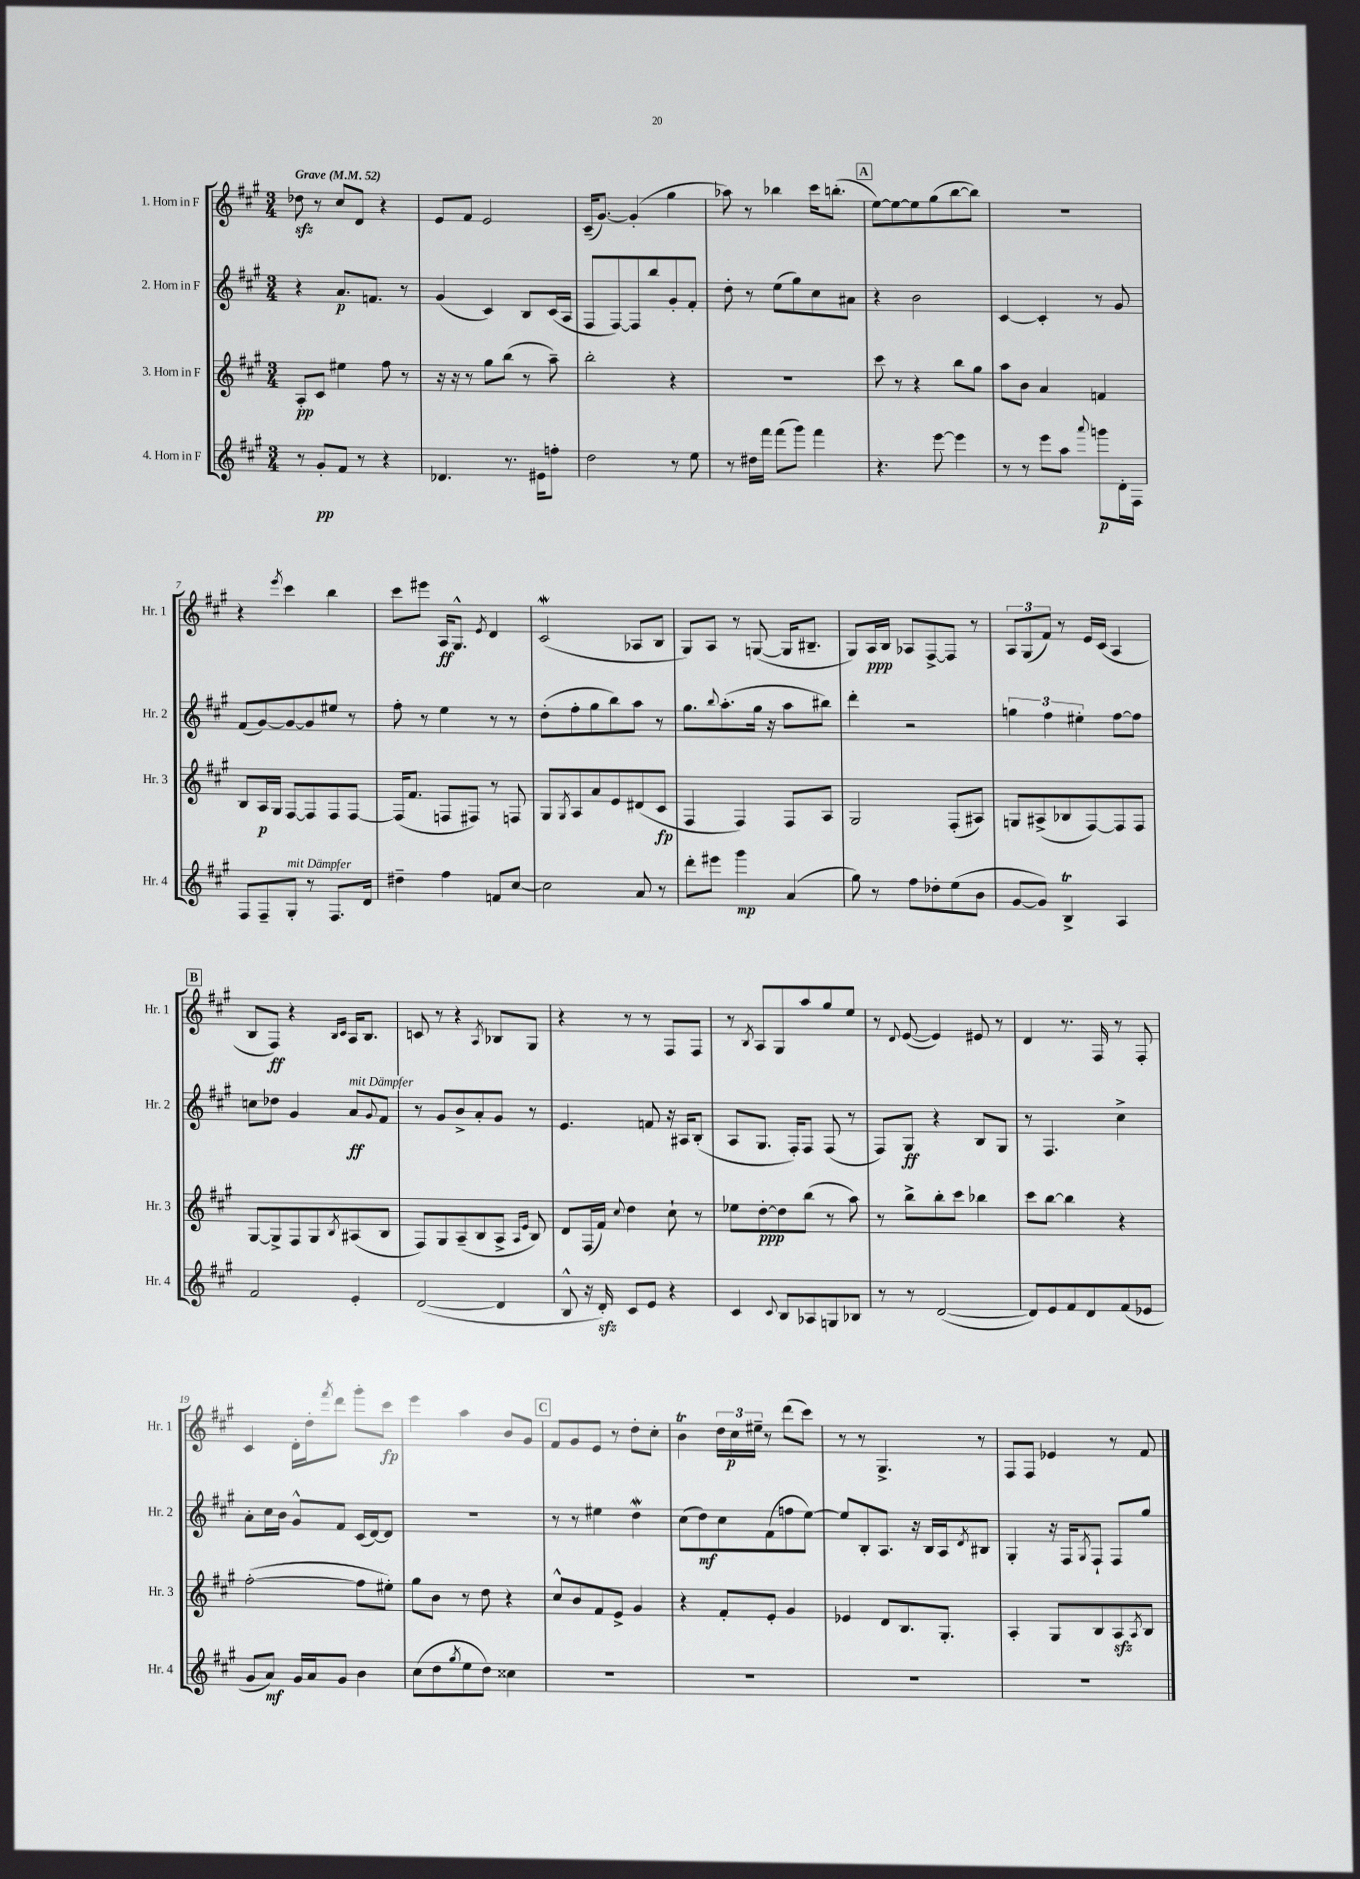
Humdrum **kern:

**kern	**kern	**kern	**kern
*staff4	*staff3	*staff2	*staff1
*clefG2	*clefG2	*clefG2	*clefG2
*k[f#c#g#]	*k[f#c#g#]	*k[f#c#g#]	*k[f#c#g#]
*M3/4	*M3/4	*M3/4	*M3/4
*MM52	*MM52	*MM52	*MM52
8r	8A'/L	4r	8dd-\
8g#'/L	8c#/J	.	8r
8f#/J	4ee#\	8.a/L	8cc#/L
8r	.	.	8d/J
.	.	8.f/J	.
4r	8ff#\	.	4r
.	8r	8r	.
=	=	=	=
4.d-/	16r	(4g#/	8e/L
.	16r	.	.
.	8r	.	8f#/J
.	8gg#\L	4c#/)	2e/
8.r	(8bb\J	.	.
.	8r	8B/L	.
16e#\LK	.	.	.
8ff'\J	8aa~\)	(16c#/L	.
.	.	16A/JJ	.
=	=	=	=
2dd\	2bb'\	8F#/L	(16c#~/LK
.	.	.	[8.g#/J)
.	.	[8F#/)	.
.	.	8F#/]	(4g#'/]
.	.	8bb/	.
8r	4r	8g#'/	4gg#\
8ee\	.	8f#'/J	.
=	=	=	=
8r	2.r	8dd'\	8aa-\)
16dd#\LL	.	8r	8r
16fff#\JJ	.	.	.
(8fff#\L	.	(8ee\L	4bb-\
8ggg#\J)	.	8gg#\)	.
4fff#\	.	8cc#\	16ccc#\LK
.	.	.	(8.bb'\J
.	.	8a#\J	.
=	=	=	=
4.r	8ccc#\	4r	[8ee\L)
.	8r	.	8ee\_
.	4r	2b\	8ee\]
[8eee\	.	.	(8gg#\
4eee\]	8bb\L	.	[8bb\
.	8gg#\J	.	8bb\]J)
=	=	=	=
8r	8aa\L	[4c#/	2.r
8r	8b\J	.	.
8eee\L	4a/	4c#'/]	.
8aa\J	.	.	.
8qqaaa/	.	.	.
8ggg\L	4f/	8r	.
16d'\L	.	8g#/	.
16F#\JJ	.	.	.
=	=	=	=
8F#/L	8B/L	(8f#/L	4r
8F#~/	16A/L	[8g#/)	.
.	16G#/JJ	.	.
.	.	.	8qeee/
8G#'/J	[8F#/L	8g#/_	4ccc#\
8r	8F#/]	8g#/]	.
8.F#/L	8F#/	8ee#/J	4bb\
.	[8F#/J	8r	.
16d/Jk	.	.	.
=	=	=	=
4dd#~\	(16F#/]LK	8ff#'\	8ccc#\L
.	8.f#/J	.	.
.	.	8r	8eee#\J
4ff#\	8F/L	4ee\	16A/LK
.	.	.	8.G#^^/J
.	8F#/J)	.	.
.	.	.	8qe/
8f/L	8r	8r	4d/
[8cc#/J	8F/	8r	.
=	=	=	=
2cc#\]	8G#/L	(8dd'\L	(2c#/
.	8qG#/	.	.
.	8A/	8ff#'\	.
.	8a/	8gg#\	.
.	8e/	8bb\)	.
8a/	(8d#/	8aa\J	8A-/L
8r	8c#/J	8r	8B/J
=	=	=	=
8ddd'\L	4F#/	8.gg#\L	8G#/L)
8eee#\J	.	.	8A/J
.	.	8qqbb/	.
.	.	(8.aa'\	.
4ggg#\	4F#/)	.	8r
.	.	16gg#\Jk	([8G/
.	.	16r	.
(4a/	8F#/L	8aa\L	16G/]LK
.	.	.	8.B#~/J
.	8A/J	8bb#\J)	.
=	=	=	=
8gg#\)	2G#/	4ddd'\	8G#/L)
8r	.	.	16A/L
.	.	.	16B/JJ
8ff#\L	.	2r	8A-/L
8dd-'\	.	.	[8F#^/
(8ee\	(8F#'/L	.	8F#/]J
8b\J	8A#/J)	.	8r
=	=	=	=
[8g#/L	8G/L	6gg\	12A/L
.	.	.	(12G#/
8g#/]J)	(8A#^/	.	.
.	.	6ff#\	12f#/J)
4B^/	8B-/	.	8r
.	.	6ee#'\	.
.	[8F#/)	.	16e/LL
.	.	.	(16c#/JJ
4A/	8F#/]	[8ff#\L	4A/
.	8F#/J	8ff#\]J	.
=	=	=	=
2f#/	[8G#/L	8cc\L	8B/L
.	8G#^/]	8dd-\J	8F#/J)
.	8F#/	4g#/	4r
.	8G#/	.	.
.	.	.	16qqB/LL
.	8qB/	.	16qqc#/JJ
4e'/	(8A#/	8a/L	16A/LK
.	.	.	8.B/J
.	.	8qqg#/	.
.	8B/J	8f#/J	.
=	=	=	=
([2d/	8F#/L)	8r	8c/
.	8G#/	8g#/L	8r
.	(8A~/	8b^/	4r
.	8B/	8a'/	.
.	.	.	8qA/
4d/]	8A^/J	8g#/J	8B-/L
.	16qqA/LL	.	.
.	16qqe/JJ	.	.
.	8B/)	8r	8G#/J
=	=	=	=
8B^^/	8d/L	4.e/	4r
16r	(16F#/L	.	.
16d'/)	16f#/JJ)	.	.
.	8qqcc#/	.	.
8c#/L	4dd\	.	8r
8e/J	.	8f/	8r
4r	8cc#`\	16r	8F#/L
.	.	16A#/LK	.
.	8r	(8B'/J	8F#/J
=	=	=	=
4c#/	8ee-\L	8A/L	8r
.	.	.	8qB/
.	[8dd'\	8.G#/J	8A/L
8qqc#/	.	.	.
8B/L	8dd\]	.	8G#/
.	.	16F#'/LK)	.
8A-/	(8bb\J	8F#/J	8aa/
8G/	8r	(8F#/	8gg#/
8B-/J	8aa\)	8r	8ee/J
=	=	=	=
8r	8r	8F#/L)	8r
.	.	.	8qqd/
8r	8bb^\L	8G#/J	([8e/
([2d/	8bb'\	4r	4e/])
.	8ccc#\J	.	.
.	4bb-\	8B/L	8e#/
.	.	8G#/J	8r
=	=	=	=
8d/]L)	8ccc#\L	8r	4d/
8e/	[8bb\J	4.F#/	.
8f#/	4bb\]	.	8.r
8d/	.	.	.
.	.	.	16F#/
(8f#/	4r	4cc#^\	8r
8e-/J	.	.	8F#'/
=	=	=	=
8g#/L	([2ff#'\	8a'\L	4c#/
8a/J)	.	16cc#\L	.
.	.	16b\JJ	.
16g#/LL	.	8g#^^/L	16d'\LL
16a/J	.	.	16dd'\J
.	.	.	8qfff#/
8g#/J	.	8f#/J	8ddd\J
4b\	8ff#\]L	(16c#/LL	8ggg#'\L
.	.	[16d/J)	.
.	8ee#'\J)	8d/]J	8ccc#\J
=	=	=	=
(8cc#\L	8gg#\L	2.r	4eee\
8dd\	8b\J	.	.
8qgg#/	.	.	.
8ee\	8r	.	4aa\
8dd\J)	8dd\	.	.
4cc##\	4r	.	8b/L
.	.	.	8g#/J
=	=	=	=
2.r	8cc#^^/L	8r	8f#/L
.	8b/	8r	8g#/
.	8f#/	4ee#\	8e/J
.	8e^/J	.	8r
.	4g#/	4dd\	8dd'\L
.	.	.	8cc#'\J
=	=	=	=
2.r	4r	(8cc#\L	4b\
.	.	8dd\)	.
.	8f#'/L	8cc#\	24dd\LL
.	.	.	24cc#\
.	.	.	24ee#~\JJ
.	8e'/J	(8f#\	8r
.	4g#/	8ff\	(8ddd\L
.	.	[8ee\J)	8ccc#\J)
=	=	=	=
2.r	4e-/	8ee/]L	8r
.	.	8B'/	8r
.	8d/L	8.A/J	4.G#^/
.	8.B/	.	.
.	.	16r	.
.	.	16B/LL	.
.	8.G#'/J	16A/J	.
.	.	8qd/	.
.	.	8B#/J	8r
=	=	=	=
2.r	4A'/	4G#'/	8F#/L
.	.	.	8F#/J
.	8G#/L	16r	4e-/
.	.	16F#/LK	.
.	.	8qG#/	.
.	8B/	8F#`/J	.
.	8A/	8F#/L	8r
.	8qA/	.	.
.	8B/J	8gg#/J	8f#/
==	==	==	==
*-	*-	*-	*-
